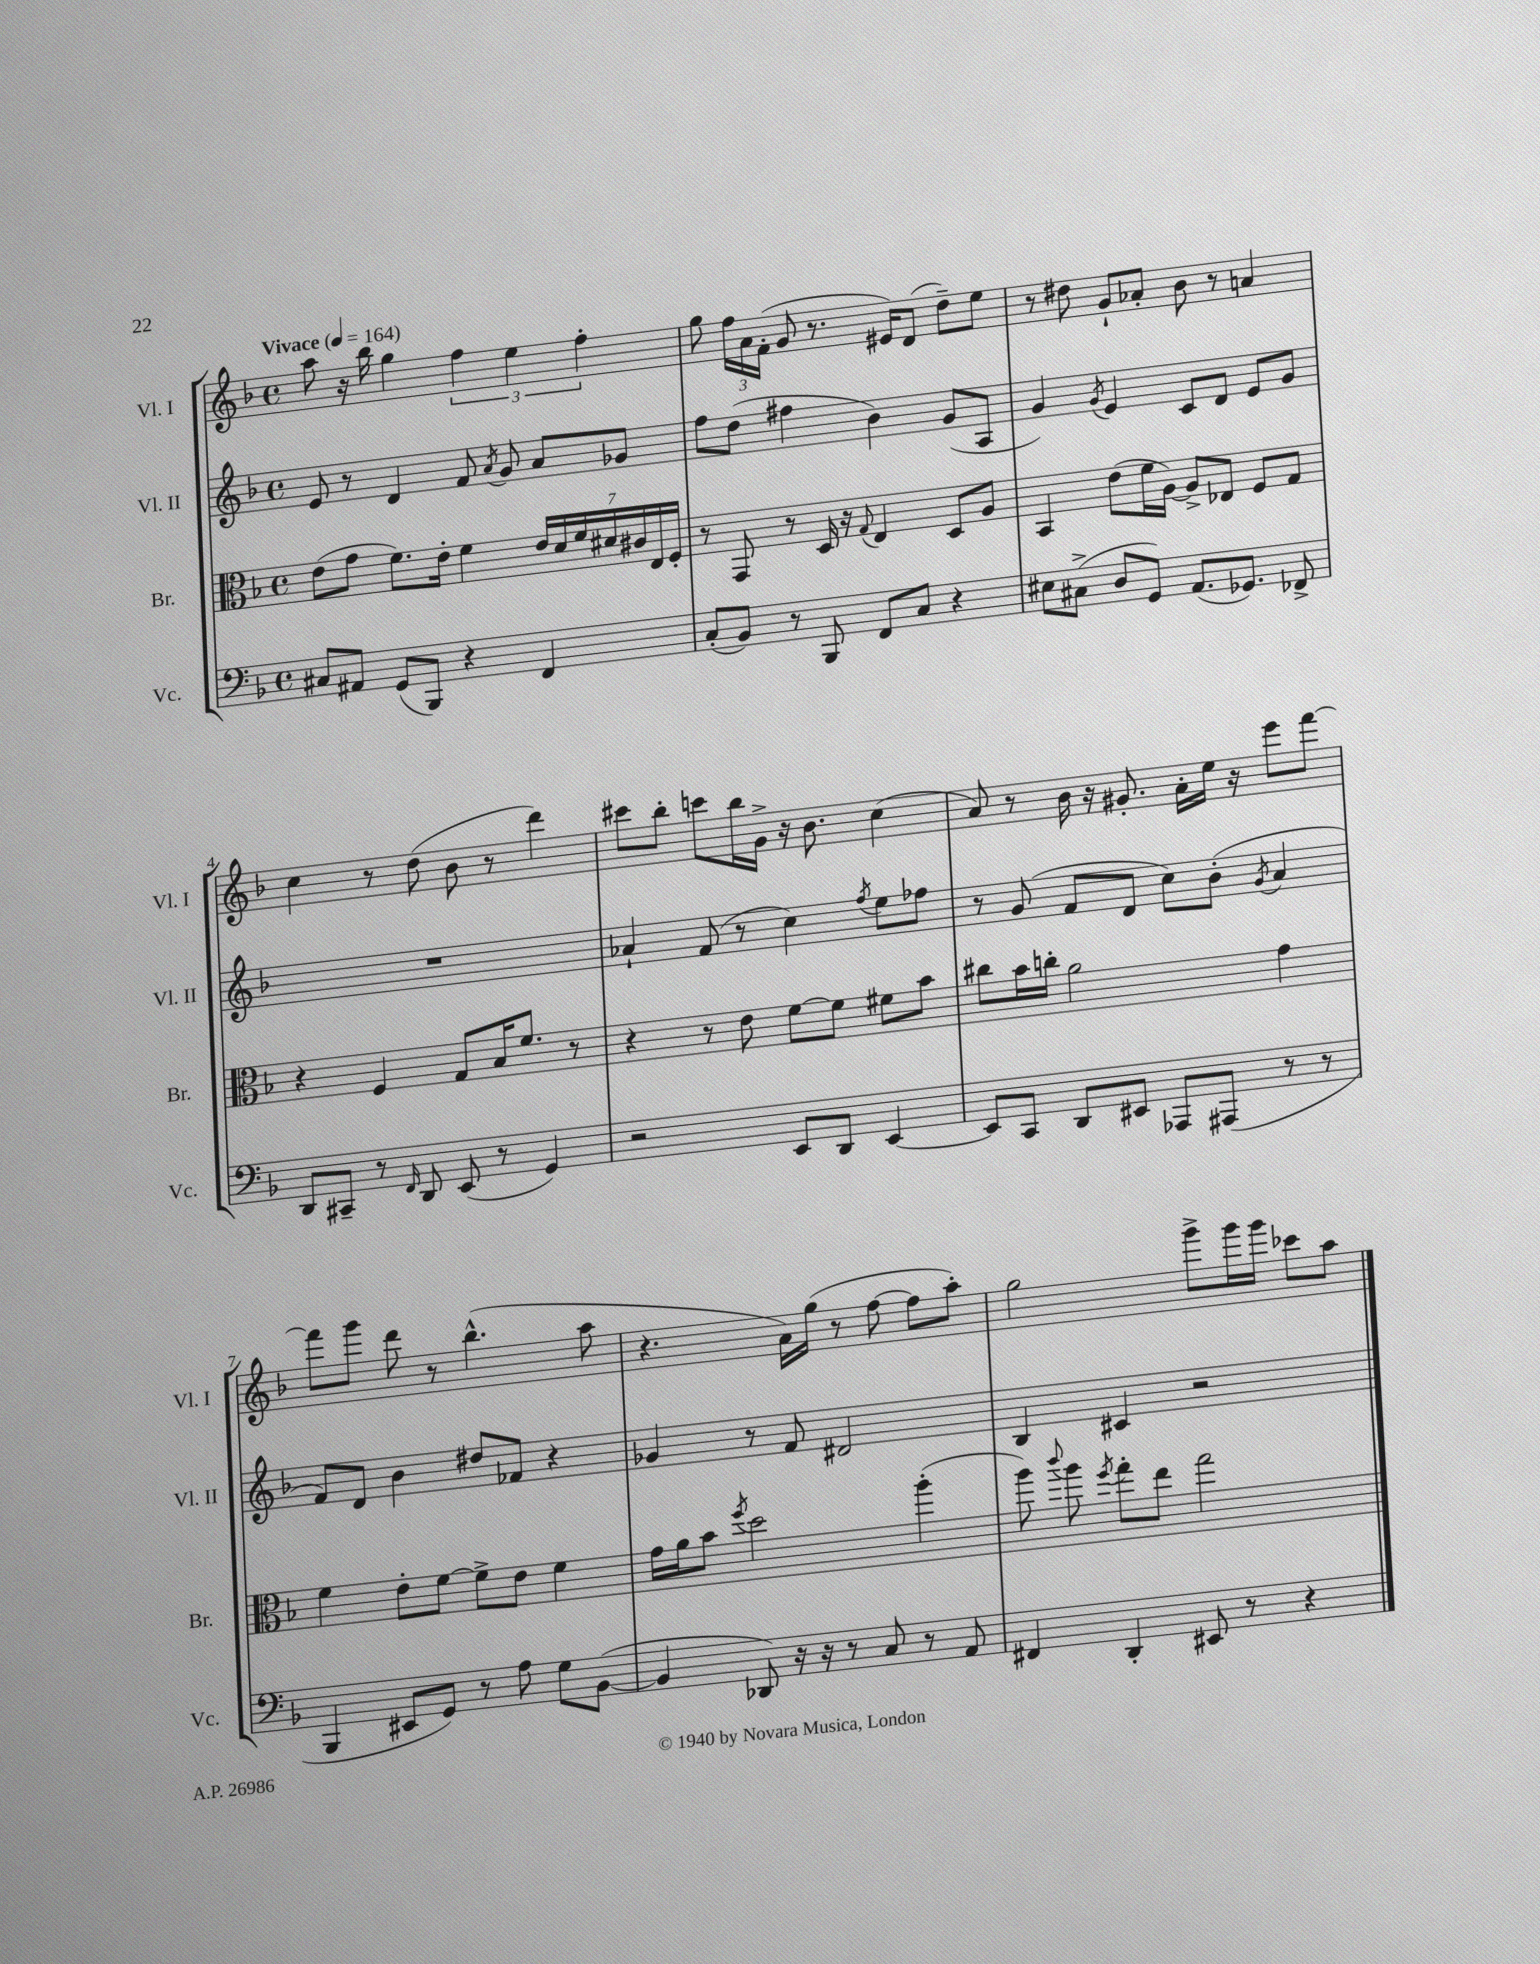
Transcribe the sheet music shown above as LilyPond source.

<<
\new StaffGroup <<
\new Staff = "s0" \with { instrumentName = "Vl. I" shortInstrumentName = "Vl. I" } {
    \clef treble \key f \major \defaultTimeSignature \time 4/4 \tempo "Vivace" 4 = 164
    \autoBeamOff a''8 r16 bes''16 g''4 \tuplet 3/2 { f''4 e''4 f''4-. } |
    g''8 \tuplet 3/2 { f''16[ a'16 f'16]-.( } g'8 r8. eis'16[) d'8]( d''8[--) e''8] |
    r8 dis''8 g'8[-! aes'8]-. bes'8 r8 a'4 |
    c''4 r8 d''8( bes'8 r8 d'''4) |
    cis'''8[ bes''8]-. c'''8[ bes''16 g'16]-> r16 bes'8. c''4( |
    a'8) r8 bes'16 r16 gis'8.-. a'16[-. e''16] r16 e'''8[ f'''8]~ |
    f'''8[ g'''8] d'''8 r8 bes''4.-^( a''8 |
    r4. a'16[) g''16]( r8 f''8~ f''8[ a''8]-.) |
    g''2 g'''8[-> g'''16 g'''16] ces'''8[ a''8] \bar "|." |
}
\new Staff = "s1" \with { instrumentName = "Vl. II" shortInstrumentName = "Vl. II" } {
    \clef treble \key f \major \defaultTimeSignature \time 4/4
    \autoBeamOff e'8 r8 d'4 f'8 \acciaccatura { a'8 } g'8 a'8[ ges'8] |
    f''8[ d''8]( fis''4 bes'4) g'8[( a8] |
    g'4) \acciaccatura { g'8 } e'4 c'8[ d'8] e'8[ g'8] |
    R1 |
    aes'4-! f'8( r8 c''4) \acciaccatura { f''8 } e''8[ fes''8] |
    r8 g'8( f'8[ d'8] c''8[) bes'8]-.( \acciaccatura { g'8 } a'4 |
    f'8[) d'8] bes'4 dis''8[ fes'8] r4 |
    ges'4 r8 f'8 dis'2 |
    bes4 cis'4 r2 \bar "|." |
}
\new Staff = "s2" \with { instrumentName = "Br." shortInstrumentName = "Br." } {
    \clef alto \key f \major \defaultTimeSignature \time 4/4
    \autoBeamOff e'8[( g'8] f'8.[) e'16]-. f'4 \tuplet 7/4 { e'16[ d'16 f'16 dis'16 cis'16 e16 f16]-. } |
    r8 g,8 r8 d16 r16 \appoggiatura { g8 } e4 d8[ a8] |
    bes,4 e'8[( f'16 a16]~) a8[-> ees8] f8[ g8] |
    r4 f4 g8[ bes16 f'8.] r8 |
    r4 r8 e'8 f'8[~ f'8] fis'8[ bes'8] |
    cis''8[ bes'16 c''16]-. a'2 g'4 |
    f'4 e'8[-. f'8]~ f'8[-> e'8] f'4 |
    g'16[ a'16 bes'8] \acciaccatura { f''8 } d''2 a''4-.( |
    a''8) \appoggiatura { c'''8 } a''8 \acciaccatura { f''8 } g''8[-. e''8] g''2 \bar "|." |
}
\new Staff = "s3" \with { instrumentName = "Vc." shortInstrumentName = "Vc." } {
    \clef bass \key f \major \defaultTimeSignature \time 4/4
    \autoBeamOff cis8[ ais,8] g,8[( bes,,8]) r4 f,4 |
    c8[-.( bes,8]) r8 bes,,8 f,8[ c8] r4 |
    eis8[ cis8]->( d8[ g,8]) a,8.[( ges,8.]) fes,8-> |
    d,8[ cis,8]-- r8 \grace { f,16 } d,8 e,8( r8 g,4) |
    r2 e,8[ d,8] e,4~ |
    e,8[ c,8] d,8[ eis,8] aes,,8[ ais,,8]( r8 r8 |
    bes,,4 eis,8[ g,8]) r8 a8 g8[ bes,8]~( |
    bes,4 des,8) r16 r16 r8 c8 r8 a,8 |
    fis,4 d,4-. eis,8 r8 r4 \bar "|." |
}
>>
>>
